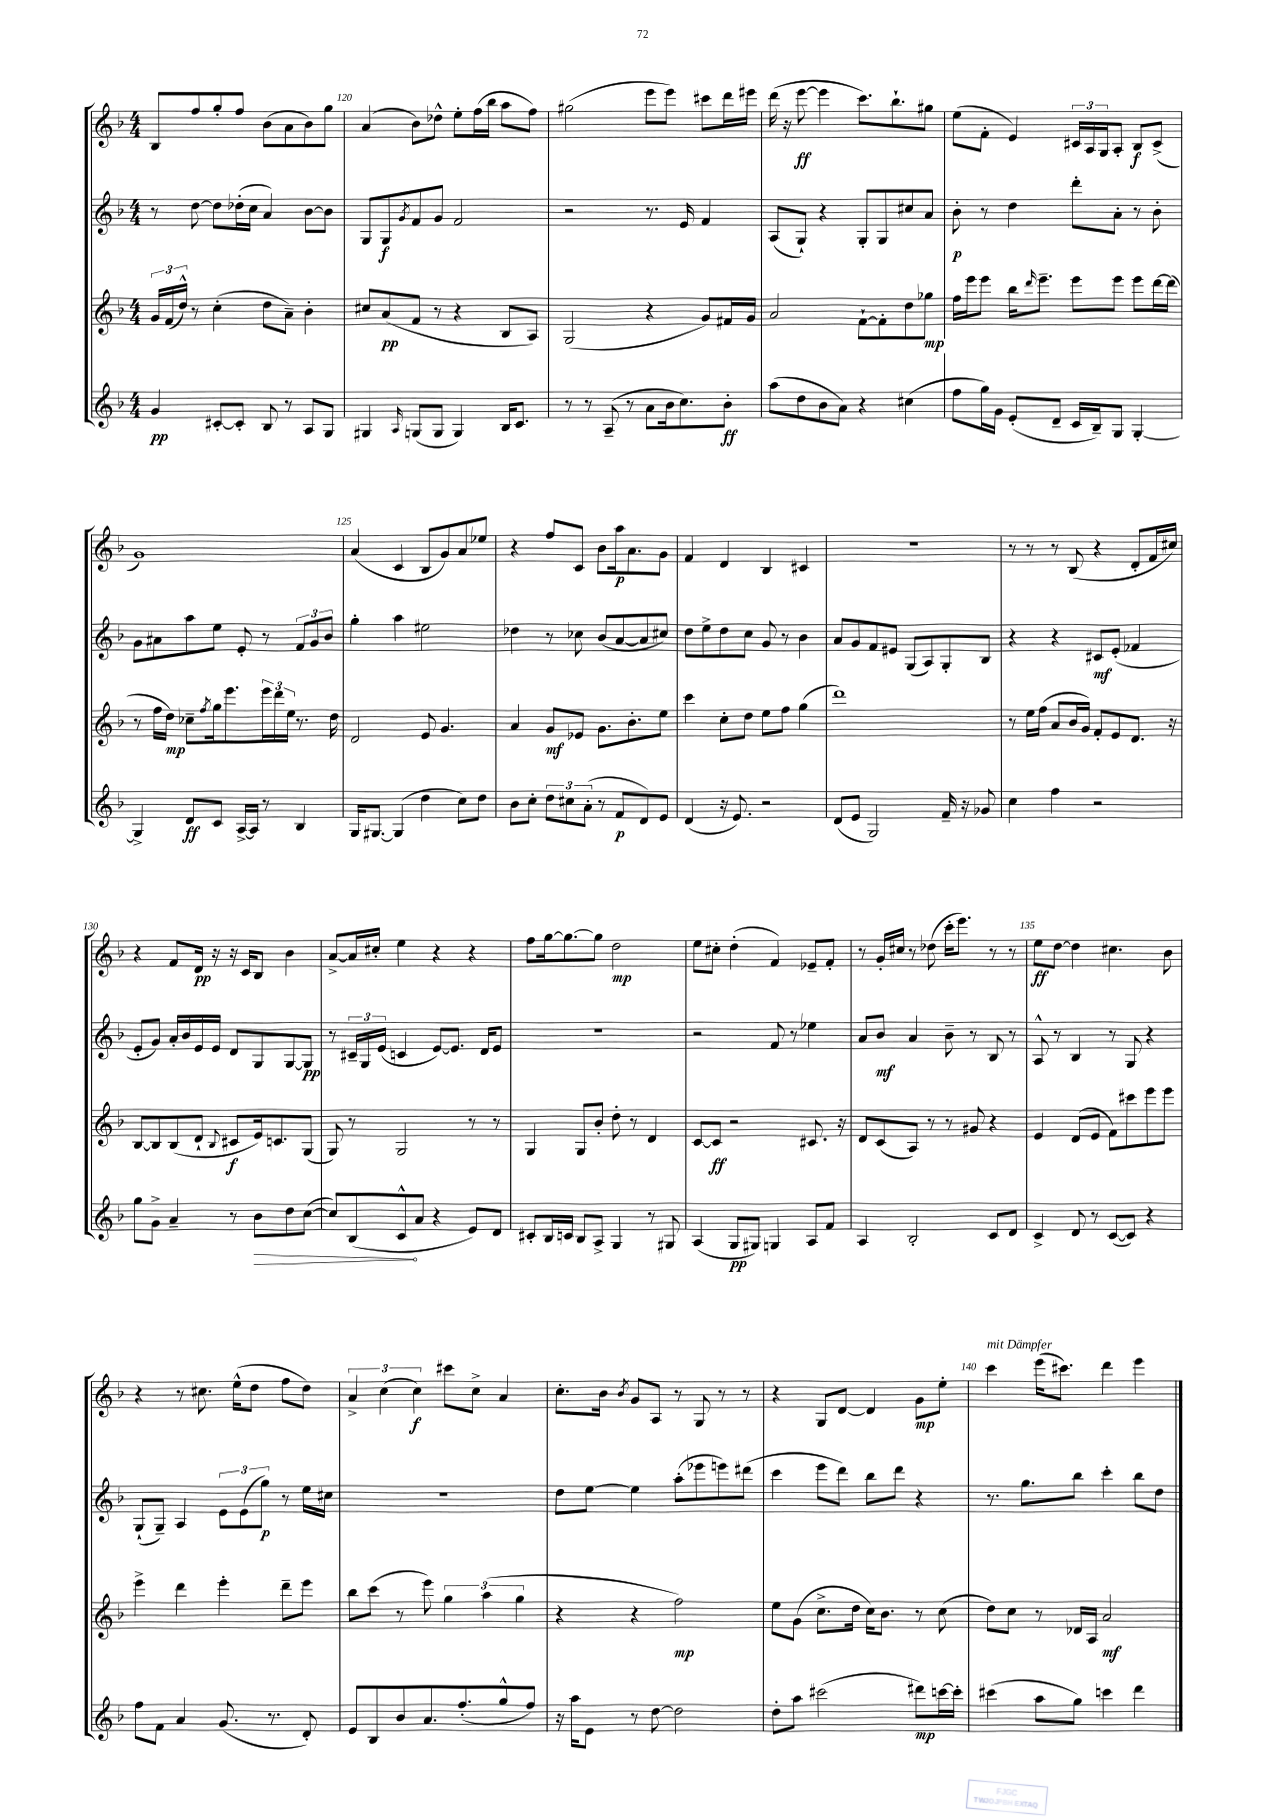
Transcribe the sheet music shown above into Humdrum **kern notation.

**kern	**dynam	**kern	**dynam	**kern	**dynam	**kern	**dynam
*part4	*part4	*part3	*part3	*part2	*part2	*part1	*part1
*staff4	*staff4	*staff3	*staff3	*staff2	*staff2	*staff1	*staff1
*clefG2	*	*clefG2	*	*clefG2	*	*clefG2	*
*k[b-]	*	*k[b-]	*	*k[b-]	*	*k[b-]	*
*M4/4	*	*M4/4	*	*M4/4	*	*M4/4	*
=119	=119	=119	=119	=119	=119	=119	=119
4g/	pp	24g/LL	.	8r	.	8B-/L	.
.	.	(24f/	.	.	.	.	.
.	.	24dd^^/JJ)	.	.	.	.	.
.	.	8r	.	[8dd\	.	8ff/	.
[8c#X'/L	.	(4cc'\	.	8dd\L]	.	8gg'/	.
8c#'/J]	.	.	.	(16dd-X'\L	.	8ff/J	.
.	.	.	.	16cc\JJ	.	.	.
8B-/	.	8dd\L	.	4a/)	.	(8b-\L	.
8r	.	8a~\J)	.	.	.	8a\	.
8A/L	.	4b-'\	.	[8b-\L	.	8b-\)	.
8G/J	.	.	.	8b-\J]	.	8gg\J	.
=120	=120	=120	=120	=120	=120	=120	=120
4G#X/	.	8cc#X/L	.	8G/L	.	(4a/	.
.	.	(8a/	pp	8G/	f	.	.
16qqA/	.	.	.	8qg/	.	.	.
(8Gn/L	.	8f/J	.	8f/	.	8b-\L)	.
8G/J	.	8r	.	8g/J	.	8dd-X^^\J	.
4G/)	.	4r	.	2f/	.	8ee'\L	.
.	.	.	.	.	.	(16ff\L	.
.	.	.	.	.	.	16bb-\JJ	.
16B-/KL	.	8B-/L	.	.	.	8aa\L	.
8.c/J	.	.	.	.	.	.	.
.	.	8A/J)	.	.	.	8ff\J)	.
=121	=121	=121	=121	=121	=121	=121	=121
8r	.	(2G/	.	2r	.	(2gg#X\	.
8r	.	.	.	.	.	.	.
(8A~/	.	.	.	.	.	.	.
8r	.	.	.	.	.	.	.
8a\L	.	4r	.	8.r	.	8eee\L	.
16b-\k	.	.	.	.	.	8eee\J)	.
8.cc\)	.	.	.	16e/	.	.	.
.	.	8g/L)	.	4f/	.	8ccc#X\L	.
8b-'\J	ff	16f#X/L	.	.	.	16ddd\L	.
.	.	16g/JJ	.	.	.	16eee#X\JJ	.
=122	=122	=122	=122	=122	=122	=122	=122
(8aa\L	.	2a/	.	(8A/L	.	(16ddd\	.
.	.	.	.	.	.	16r	.
8dd\	.	.	.	8G`/J)	.	[8eee\	ff
8b-\	.	.	.	4r	.	4eee\]	.
8a\J)	.	.	.	.	.	.	.
4r	.	[8f`\L	.	8G'/L	.	8.ccc\L)	.
.	.	8f'\]	.	8G/	.	.	.
.	.	.	.	.	.	8.bb-`\	.
(4cc#X\	.	8dd\	.	8cc#X/	.	.	.
.	.	8gg-X\J	mp	8a/J	.	8gg#X\J	.
=123	=123	=123	=123	=123	=123	=123	=123
8ff\L	.	16ff\LL	.	8b-'\	p	(8ee\L	.
.	.	16eee\J	.	.	.	.	.
16gg\L)	.	8eee\J	.	8r	.	8f'\J	.
16g\JJ	.	.	.	.	.	.	.
(8e'/L	.	16bb-\KL	.	4dd\	.	4e/)	.
.	.	16qqddd/	.	.	.	.	.
.	.	8.eee~\J	.	.	.	.	.
8d~/J	.	.	.	.	.	.	.
16c/LL	.	8eee\L	.	8ddd'\L	.	24c#X/LL	.
.	.	.	.	.	.	24A/	.
16B-~/J)	.	.	.	.	.	.	.
.	.	.	.	.	.	24G/J	.
8G/J	.	8eee\J	.	8a'\J	.	8A'/J	.
[4G'/	.	8eee\L	.	8r	.	8B-/L	f
.	.	[16ddd\L	.	8b-'\	.	(8c#^/J	.
.	.	(16ddd\JJ]	.	.	.	.	.
!!LO:LB:g=z
=124	=124	=124	=124	=124	=124	=124	=124
4G^/]	.	8r	.	8g\L	.	1g)	.
.	.	16ff\LL	.	8a#X\	.	.	.
.	.	16dd\JJ)	mp	.	.	.	.
8d/L	ff	8cc-X~\L	.	8aa\	.	.	.
.	.	8qff/	.	.	.	.	.
8c/J	.	16gg\k	.	8ee\J	.	.	.
.	.	8.eee\	.	.	.	.	.
[16A^/LL	.	.	.	8e'/	.	.	.
16A/JJ]	.	.	.	.	.	.	.
8r	.	24eee\L	.	8r	.	.	.
.	.	24ddd\	.	.	.	.	.
.	.	24ee\JJ	.	.	.	.	.
4B-/	.	8.r	.	12f/L	.	.	.
.	.	.	.	12g/	.	.	.
.	.	.	.	12b-/J	.	.	.
.	.	16dd\	.	.	.	.	.
=125	=125	=125	=125	=125	=125	=125	=125
16G/KL	.	2d/	.	4gg'\	.	(4a/	.
[8.G#X/J	.	.	.	.	.	.	.
(4G#/]	.	.	.	4aa\	.	4c/	.
4dd\	.	8e/	.	2ee#X\	.	8B-/L	.
.	.	4.g/	.	.	.	8g/)	.
8cc\L)	.	.	.	.	.	8a/	.
8dd\J	.	.	.	.	.	8ee-X/J	.
=126	=126	=126	=126	=126	=126	=126	=126
8b-\L	.	4a/	.	4dd-X\	.	4r	.
8cc'\J	.	.	.	.	.	.	.
12dd\L	.	8g/L	mf	8r	.	8ff/L	.
12cc#X\	.	.	.	.	.	.	.
.	.	8e-X/J	.	8cc-X\	.	8c/J	.
(12a'\J	.	.	.	.	.	.	.
8r	.	8.g\L	.	(8b-/L	.	8b-\L	.
8f/L	p	.	.	[8a/	.	16aa\k	p
.	.	8.b-'\	.	.	.	8.a\	.
8d/)	.	.	.	8a/]	.	.	.
8e/J	.	8ee\J	.	8cc#X/J)	.	8g\J	.
=127	=127	=127	=127	=127	=127	=127	=127
(4d/	.	4ccc\	.	8dd\L	.	4f/	.
.	.	.	.	8ee^\	.	.	.
16r	.	8cc'\L	.	8dd\	.	4d/	.
8.e/)	.	.	.	.	.	.	.
.	.	8dd\J	.	8cc\J	.	.	.
2r	.	8ee\L	.	8g/	.	4B-/	.
.	.	8ff\J	.	8r	.	.	.
.	.	(4gg\	.	4b-\	.	4c#X/	.
=128	=128	=128	=128	=128	=128	=128	=128
(8d/L	.	1ddd)	.	8a/L	.	1r	.
8e/J	.	.	.	8g/	.	.	.
2G/)	.	.	.	8f/	.	.	.
.	.	.	.	8e#X/J	.	.	.
.	.	.	.	(8G/L	.	.	.
.	.	.	.	8A/)	.	.	.
16f~/	.	.	.	8G'/	.	.	.
16r	.	.	.	.	.	.	.
8g-X/	.	.	.	8B-/J	.	.	.
=129	=129	=129	=129	=129	=129	=129	=129
4cc\	.	8r	.	4r	.	8r	.
.	.	16ee\LL	.	.	.	8r	.
.	.	(16ff\JJ	.	.	.	.	.
4ff\	.	8a/L	.	4r	.	8r	.
.	.	16b-/L	.	.	.	(8B-/	.
.	.	16g/JJ)	.	.	.	.	.
2r	.	8f'/L	.	8c#X/L	mf	4r	.
.	.	8e/	.	(8e'/J	.	.	.
.	.	8.d/J	.	4f-X/	.	8d'/L	.
.	.	.	.	.	.	16f/L	.
.	.	16r	.	.	.	16cc#X/JJ)	.
!!LO:LB:g=z
=130	=130	=130	=130	=130	=130	=130	=130
8gg\L	.	[8B-/L	.	8e'/L	.	4r	.
8g^\J	.	8B-/]	.	8g/J)	.	.	.
4a~/	.	(8B-/	.	16a'/LL	.	8f/L	.
.	.	.	.	16b-/	.	.	.
.	.	8d`/J	.	16e/	.	16d/Jk	pp
.	.	.	.	16e/JJ	.	16r	.
.	.	8qqB-/	.	.	.	.	.
8r	.	8c#X/L	f	8d/L	.	16r	.
.	.	.	.	.	.	16c/KL	.
!	!LO:HP:b	!	!	!	!	!	!
8b-\L	>	16e/k)	.	8G/	.	8B-/J	.
.	.	8.cn/	.	.	.	.	.
8dd\	.	.	.	[8G/	.	4b-\	.
([8cc\J	.	(8G/J	.	8G/J]	pp	.	.
=131	=131	=131	=131	=131	=131	=131	=131
8cc/L])	.	8G/)	.	8r	.	[8a^/L	.
(8B-/	.	8r	.	24c#X~/LL	.	16a/L]	.
.	.	.	.	24G/	.	.	.
.	.	.	.	.	.	16cc#X'/JJ	.
.	.	.	.	(24e/JJ	.	.	.
8c^^/	.	2G/	.	4cn/	.	4ee\	.
8a/J	]	.	.	.	.	.	.
4r	.	.	.	[8e/L)	.	4r	.
.	.	.	.	8.e/J]	.	.	.
8e/L)	.	8r	.	.	.	4r	.
.	.	.	.	16d/KL	.	.	.
8d/J	.	8r	.	8e/J	.	.	.
=132	=132	=132	=132	=132	=132	=132	=132
8c#X'/L	.	4G/	.	1r	.	8ff\L	.
16B-/L	.	.	.	.	.	[16gg\k	.
16cn/JJ	.	.	.	.	.	8.gg\_	.
8B-/L	.	8G/L	.	.	.	.	.
8A^/J	.	8b-'/J	.	.	.	8gg\J]	.
4G/	.	8dd'\	.	.	.	2dd\	mp
.	.	8r	.	.	.	.	.
8r	.	4d/	.	.	.	.	.
8G#X/	.	.	.	.	.	.	.
=133	=133	=133	=133	=133	=133	=133	=133
(4A/	.	[8c/L	.	2r	.	8ee\L	.
.	.	8c/J]	ff	.	.	8cc#X'\J	.
8G/L	pp	2r	.	.	.	(4dd'\	.
8G#X/J)	.	.	.	.	.	.	.
4Gn/	.	.	.	8f/	.	4f/)	.
.	.	.	.	8r	.	.	.
8A/L	.	8.c#X/	.	4ee-X\	.	8e-X~/L	.
8f/J	.	.	.	.	.	8f'/J	.
.	.	16r	.	.	.	.	.
=134	=134	=134	=134	=134	=134	=134	=134
4A/	.	8d/L	.	8a/L	.	8r	.
.	.	(8c/	.	8b-/J	mf	16g'/LL	.
.	.	.	.	.	.	16cc#X/JJ	.
2B-'/	.	8A/J)	.	4a/	.	8r	.
.	.	8r	.	.	.	(8dd-X\	.
.	.	8r	.	8b-~\	.	16ccc'\KL	.
.	.	.	.	.	.	8.eee\J)	.
.	.	8g#X/	.	8r	.	.	.
8c/L	.	4r	.	8B-/	.	8r	.
8d/J	.	.	.	8r	.	8r	.
=135	=135	=135	=135	=135	=135	=135	=135
4c^/	.	4e/	.	8A^^/	.	8ee\L	ff
.	.	.	.	8r	.	[8dd\J	.
8d/	.	(8d/L	.	4B-/	.	4dd\]	.
8r	.	8e/J	.	.	.	.	.
([8c/L	.	8f\L)	.	8r	.	4.cc#X\	.
8c/J])	.	8ccc#X\	.	8G/	.	.	.
4r	.	8eee\	.	4r	.	.	.
.	.	8eee\J	.	.	.	8b-\	.
!!LO:LB:g=z
=136	=136	=136	=136	=136	=136	=136	=136
8ff\L	.	4eee^\	.	(8G`/L	.	4r	.
8f\J	.	.	.	8G~/J)	.	.	.
4a/	.	4ddd\	.	4A/	.	8r	.
.	.	.	.	.	.	8.cc#X\	.
(8.g/	.	4eee'\	.	12e\L	.	.	.
.	.	.	.	.	.	(16ee^^\KL	.
.	.	.	.	(12e\	.	.	.
.	.	.	.	.	.	8dd\J	.
.	.	.	.	12gg\J)	p	.	.
8.r	.	.	.	.	.	.	.
.	.	8ddd~\L	.	8r	.	8ff\L	.
8d'/)	.	8eee\J	.	16ee\LL	.	8dd\J)	.
.	.	.	.	16cc#X\JJ	.	.	.
=137	=137	=137	=137	=137	=137	=137	=137
8e/L	.	8bb-\L	.	1r	.	6a^/	.
8B-/	.	(8ccc\J	.	.	.	.	.
.	.	.	.	.	.	(6cc\	.
8b-/	.	8r	.	.	.	.	.
.	.	.	.	.	.	6cc\)	f
8.a/	.	8eee\)	.	.	.	.	.
.	.	6gg\	.	.	.	8ccc#X\L	.
(8.ff'/	.	.	.	.	.	.	.
.	.	.	.	.	.	8cc^\J	.
.	.	(6aa\	.	.	.	.	.
8gg^^/	.	.	.	.	.	4a/	.
.	.	6gg\	.	.	.	.	.
8ff/J)	.	.	.	.	.	.	.
=138	=138	=138	=138	=138	=138	=138	=138
16r	.	4r	.	8dd\L	.	8.cc'\L	.
16aa\KL	.	.	.	.	.	.	.
8e\J	.	.	.	[8ee\J	.	.	.
.	.	.	.	.	.	16b-\Jk	.
.	.	.	.	.	.	8qb-/	.
8r	.	4r	.	4ee\]	.	8g/L	.
[8dd\	.	.	.	.	.	8A/J	.
2dd\]	.	2ff\)	mp	(8aa'\L	.	8r	.
.	.	.	.	8eee-X\	.	8G/	.
.	.	.	.	8eeen\)	.	8r	.
.	.	.	.	(8ddd#X\J	.	8r	.
=139	=139	=139	=139	=139	=139	=139	=139
8dd'\L	.	8ee\L	.	4ccc\	.	4r	.
8aa\J	.	(8g\J	.	.	.	.	.
(2ccc#X\	.	8.cc^\L	.	8eee\L	.	8G/L	.
.	.	.	.	8ddd\J)	.	[8d/J	.
.	.	16dd\Jk	.	.	.	.	.
.	.	16cc\KL)	.	8bb-\L	.	4d/]	.
.	.	8.b-\J	.	.	.	.	.
.	.	.	.	8ddd\J	.	.	.
8ddd#X\L)	mp	8r	.	4r	.	8g\L	mp
[16cccn\L	.	(8cc\	.	.	.	8ee'\J	.
16ccc'\JJ]	.	.	.	.	.	.	.
=140	=140	=140	=140	=140	=140	=140	=140
!	!	!	!	!	!	!LO:TX:a:i:t=mit Dämpfer	!
(4ccc#X\	.	8dd\L)	.	8.r	.	4ccc\	.
.	.	8cc\J	.	.	.	.	.
.	.	.	.	8.gg\L	.	.	.
8aa\L	.	8r	.	.	.	(16eee\KL	.
.	.	.	.	.	.	8.ccc#X\J)	.
8gg\J)	.	16d-X/LL	.	8bb-\J	.	.	.
.	.	16A/JJ	.	.	.	.	.
4cccn\	.	2a/	mf	4ccc'\	.	4ddd\	.
4ddd\	.	.	.	8bb-\L	.	4eee\	.
.	.	.	.	8dd\J	.	.	.
==	==	==	==	==	==	==	==
*-	*-	*-	*-	*-	*-	*-	*-
